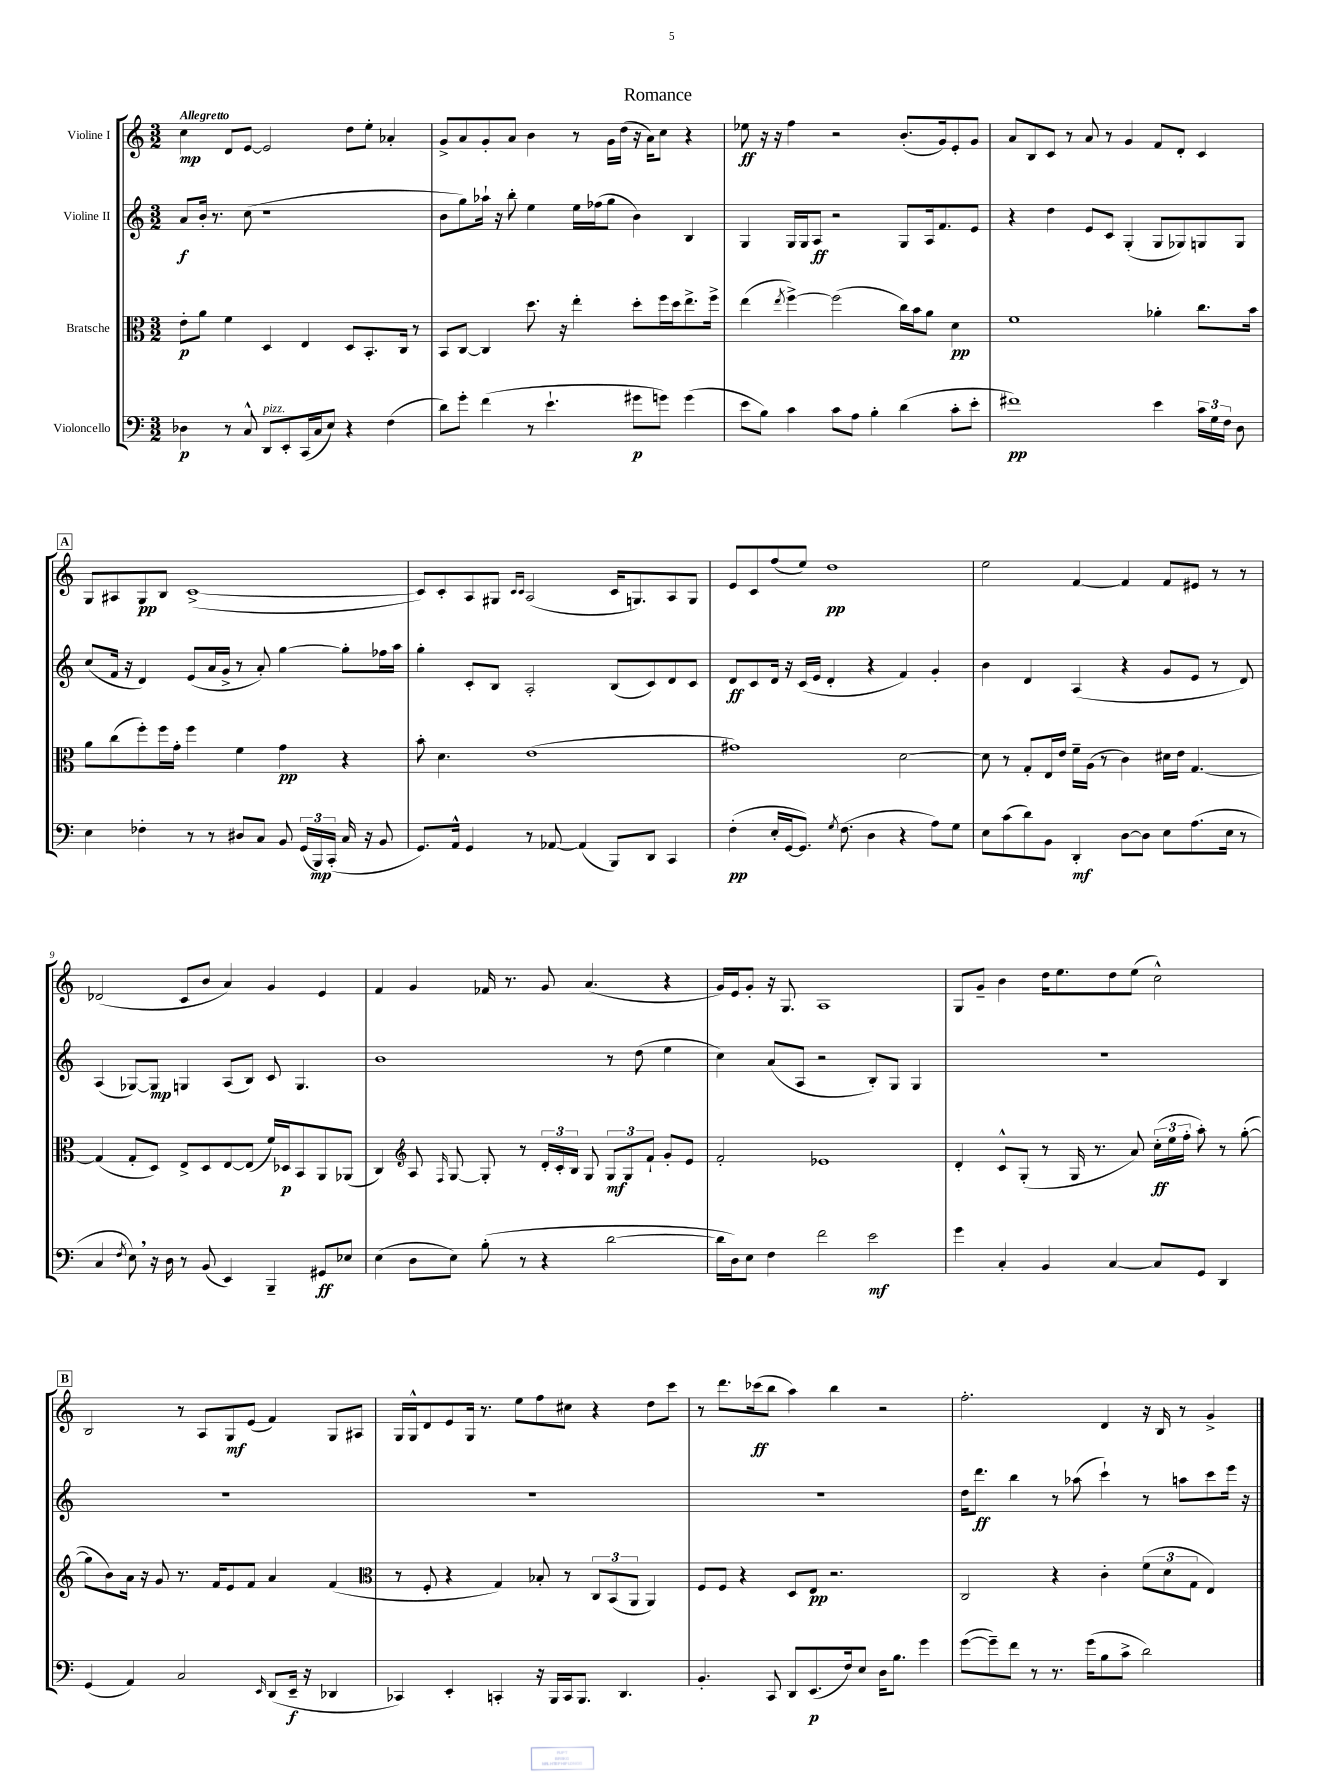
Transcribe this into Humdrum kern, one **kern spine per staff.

**kern	**dynam	**kern	**dynam	**kern	**dynam	**kern	**dynam
*part4	*part4	*part3	*part3	*part2	*part2	*part1	*part1
*staff4	*staff4	*staff3	*staff3	*staff2	*staff2	*staff1	*staff1
*I"Violoncello	*	*I"Bratsche	*	*I"Violine II	*	*I"Violine I	*
*clefF4	*	*clefC3	*	*clefG2	*	*clefG2	*
*k[]	*	*k[]	*	*k[]	*	*k[]	*
*M3/2	*	*M3/2	*	*M3/2	*	*M3/2	*
=1	=1	=1	=1	=1	=1	=1	=1
!	!	!	!	!	!	!LO:TX:a:B:t=Allegretto	!
4D-X\	p	8e'\L	p	8a/L	f	4cc\	mp
.	.	8a\J	.	16b'/Jk	.	.	.
.	.	.	.	8.r	.	.	.
8r	.	4f\	.	.	.	8d/L	.
8C^^/	.	.	.	(8cc\	.	[8e/J	.
!LO:TX:a:i:t=pizz.	!	!	!	!	!	!	!
8DD/L	.	4D/	.	1r	.	2e/]	.
8EE'/	.	.	.	.	.	.	.
(16CC/L	.	4E/	.	.	.	.	.
16C/J	.	.	.	.	.	.	.
8E/J)	.	.	.	.	.	.	.
4r	.	8D/L	.	.	.	8dd\L	.
.	.	8.BB'/	.	.	.	8ee'\J	.
(4F\	.	.	.	.	.	4a-X'/	.
.	.	16C/Jk	.	.	.	.	.
.	.	8r	.	.	.	.	.
=2	=2	=2	=2	=2	=2	=2	=2
8d\L)	.	8BB/L	.	8b\L	.	8g^/L	.
8g'\J	.	[8C/J	.	8gg\)	.	8a/	.
(4f\	.	4C/]	.	16aa-X`\Jk	.	8g'/	.
.	.	.	.	16r	.	.	.
.	.	.	.	8bb'\	.	8a/J	.
8r	.	8.dd\	.	4ee\	.	4b\	.
4.e`\	.	.	.	.	.	.	.
.	.	16r	.	.	.	.	.
.	.	4ee'\	.	16ee\LL	.	8r	.
.	.	.	.	(16ff-X\J	.	.	.
.	.	.	.	8gg\J	.	16g\LL	.
.	.	.	.	.	.	(16dd\JJ	.
8g#X\L	p	8dd'\L	.	4b\)	.	16r	.
.	.	.	.	.	.	16a\KL)	.
8gn\J)	.	16ff\L	.	.	.	8cc\J	.
.	.	16dd\J	.	.	.	.	.
(4g\	.	8.ee^\	.	4B/	.	4r	.
.	.	16ff^\Jk	.	.	.	.	.
=3	=3	=3	=3	=3	=3	=3	=3
8e\L	.	(4ee\	.	4G/	.	8ee-X\	ff
8B\J)	.	.	.	.	.	16r	.
.	.	.	.	.	.	16r	.
.	.	8qee/	.	.	.	.	.
4c\	.	[4ff^\)	.	16G/LL	.	4ff\	.
.	.	.	.	16G/J	.	.	.
.	.	.	.	8A/J	ff	.	.
8c\L	.	(2ff\]	.	2r	.	2r	.
8A\J	.	.	.	.	.	.	.
4B'\	.	.	.	.	.	.	.
(4d\	.	16cc\LL)	.	8G/L	.	(8.b'/L	.
.	.	16b\J	.	.	.	.	.
.	.	8a\J	.	16A/k	.	.	.
.	.	.	.	8.f/	.	16g/k)	.
8c'\L	.	4d\	pp	.	.	8e'/	.
8e'\J	.	.	.	8e/J	.	8g/J	.
=4	=4	=4	=4	=4	=4	=4	=4
1f#X)	pp	1f	.	4r	.	8a/L	.
.	.	.	.	.	.	8B/	.
.	.	.	.	4dd\	.	8c/J	.
.	.	.	.	.	.	8r	.
.	.	.	.	8e/L	.	8a/	.
.	.	.	.	8c/J	.	8r	.
.	.	.	.	(4G'/	.	4g/	.
4e\	.	4a-X'\	.	8G/L	.	8f/L	.
.	.	.	.	8G-X/)	.	8d'/J	.
24c\LL	.	8.cc\L	.	8Gn/	.	4c/	.
24G\	.	.	.	.	.	.	.
24F\JJ	.	.	.	.	.	.	.
8D\	.	.	.	8G/J	.	.	.
.	.	16b\Jk	.	.	.	.	.
!!LO:LB:g=z
!!LO:REH:place=s1:t=A
=5	=5	=5	=5	=5	=5	=5	=5
4E\	.	8a\L	.	(8cc/L	.	8G/L	.
.	.	(8cc\	.	16f/Jk	.	8A#X/	.
.	.	.	.	16r	.	.	.
4F-X'\	.	8ff'\)	.	4d/)	.	8G/	pp
.	.	16ff\L	.	.	.	8B/J	.
.	.	16g'\JJ	.	.	.	.	.
8r	.	4ff\	.	(8e/L	.	([1c^	.
8r	.	.	.	16a/L	.	.	.
.	.	.	.	16g^/JJ	.	.	.
8D#X/L	.	4f\	.	8r	.	.	.
8C/J	.	.	.	8a'/)	.	.	.
8BB/	.	4g\	pp	[4gg\	.	.	.
(24GG/LL	.	.	.	.	.	.	.
24BBB/)	mp	.	.	.	.	.	.
(24CC'/JJ	.	.	.	.	.	.	.
16C/	.	4r	.	8gg'\L]	.	.	.
16r	.	.	.	.	.	.	.
8BB/	.	.	.	16ff-X\L	.	.	.
.	.	.	.	16aa\JJ	.	.	.
=6	=6	=6	=6	=6	=6	=6	=6
8.GG/L)	.	8b'\	.	4gg'\	.	8c/L])	.
.	.	4.d\	.	.	.	8c'/	.
16AA^^/Jk	.	.	.	.	.	.	.
4GG/	.	.	.	8c'/L	.	8A/	.
.	.	.	.	8B/J	.	8G#X/J	.
.	.	.	.	.	.	16qqc/LL	.
.	.	.	.	.	.	16qqc/JJ	.
8r	.	(1e	.	2A'/	.	(2A/	.
[8AA-X/	.	.	.	.	.	.	.
(4AA-/]	.	.	.	.	.	.	.
8BBB/L)	.	.	.	(8B/L	.	16c/KL	.
.	.	.	.	.	.	8.Gn/)	.
8DD/J	.	.	.	8c/)	.	.	.
4CC/	.	.	.	8d/	.	8A/	.
.	.	.	.	8c/J	.	8G/J	.
=7	=7	=7	=7	=7	=7	=7	=7
(4F'\	pp	1g#X)	.	8d/L	ff	8e/L	.
.	.	.	.	8c/	.	8c/	.
16E'/LL	.	.	.	16d/Jk	.	(8ff/	.
[16GG/J	.	.	.	16r	.	.	.
8.GG/J])	.	.	.	(16c/LL	.	8ee/J)	.
.	.	.	.	16e/JJ	.	.	.
.	.	.	.	4d'/	.	1dd	pp
8qG/	.	.	.	.	.	.	.
(8.F\	.	.	.	.	.	.	.
4D\	.	.	.	4r	.	.	.
4r	.	[2d\	.	4f/)	.	.	.
8A\L)	.	.	.	4g'/	.	.	.
8G\J	.	.	.	.	.	.	.
=8	=8	=8	=8	=8	=8	=8	=8
8E\L	.	8d\]	.	4b\	.	2ee\	.
(8c\	.	8r	.	.	.	.	.
8d\)	.	8G'/L	.	4d/	.	.	.
8BB\J	.	16E/L	.	.	.	.	.
.	.	16e/JJ	.	.	.	.	.
4DD'/	mf	16f~\LL	.	(4A/	.	[4f/	.
.	.	(16A\JJ	.	.	.	.	.
.	.	8r	.	.	.	.	.
[8D\L	.	4c\)	.	4r	.	4f/]	.
8D\J]	.	.	.	.	.	.	.
8E\L	.	16d#X\LL	.	8g/L	.	8f/L	.
.	.	16e\JJ	.	.	.	.	.
(8.A\	.	[4.G/	.	8e/J	.	8e#X/J	.
.	.	.	.	8r	.	8r	.
16E\Jk	.	.	.	.	.	.	.
8r	.	.	.	8d/)	.	8r	.
!!LO:LB:g=z
=9	=9	=9	=9	=9	=9	=9	=9
4C/	.	(4G/]	.	(4A/	.	(2d-X/	.
8qF/	.	.	.	.	.	.	.
8E,\)	.	8G'/L	.	[8G-X/L)	.	.	.
16r	.	8D/J)	.	8G-/J]	mp	.	.
16D\	.	.	.	.	.	.	.
8r	.	8E^/L	.	4Gn/	.	8c/L	.
(8BB/	.	8D/	.	.	.	8b/J	.
4EE/)	.	[8E/	.	(8A/L	.	4a/)	.
.	.	(8E/J]	.	8B/J)	.	.	.
4BBB~/	.	16f/LL)	.	8c/	.	4g/	.
.	.	16D-X/J	p	.	.	.	.
.	.	8BB/	.	4.G/	.	.	.
8GG#X/L	ff	8AA/	.	.	.	4e/	.
8E-X/J	.	(8AA-X/J	.	.	.	.	.
=10	=10	=10	=10	=10	=10	=10	=10
(4E\	.	4C/)	.	1b	.	4f/	.
*	*	*clefG2	*	*	*	*	*
8D\L	.	8A/	.	.	.	4g/	.
.	.	16qqF/	.	.	.	.	.
8E\J)	.	[8G/	.	.	.	.	.
(8B'\	.	8G'/]	.	.	.	16f-X/	.
.	.	.	.	.	.	8.r	.
8r	.	8r	.	.	.	.	.
4r	.	24d'/LL	.	.	.	8g/	.
.	.	24c'/	.	.	.	.	.
.	.	24B/JJ	.	.	.	.	.
.	.	8G/	.	.	.	(4.a/	.
[2d\	.	12G/L	mf	8r	.	.	.
.	.	12G/	.	.	.	.	.
.	.	.	.	(8dd\	.	.	.
.	.	12f`/J	.	.	.	.	.
.	.	8g'/L	.	4ee\	.	4r	.
.	.	8e/J	.	.	.	.	.
=11	=11	=11	=11	=11	=11	=11	=11
16d\LL]	.	2f'/	.	4cc\)	.	16g/LL)	.
16D\J)	.	.	.	.	.	16e/J	.
8E\J	.	.	.	.	.	8g'/J	.
4F\	.	.	.	(8a/L	.	16r	.
.	.	.	.	.	.	8.G/	.
.	.	.	.	8A/J	.	.	.
2f\	.	1e-X	.	2r	.	1A	.
2e\	mf	.	.	8B'/L)	.	.	.
.	.	.	.	8G/J	.	.	.
.	.	.	.	4G/	.	.	.
=12	=12	=12	=12	=12	=12	=12	=12
4g\	.	4d'/	.	1.r	.	8G/L	.
.	.	.	.	.	.	8g~/J	.
4C'/	.	8c^^/L	.	.	.	4b\	.
.	.	(8G'/J	.	.	.	.	.
4BB/	.	8r	.	.	.	16dd\KL	.
.	.	.	.	.	.	8.ee\	.
.	.	16G/	.	.	.	.	.
.	.	8.r	.	.	.	.	.
[4C/	.	.	.	.	.	8dd\	.
.	.	8a/)	.	.	.	(8ee\J	.
8C/L]	.	(24cc'\LL	ff	.	.	2cc^^\)	.
.	.	24ee\	.	.	.	.	.
.	.	24ff'\JJ	.	.	.	.	.
8GG/J	.	8aa'\)	.	.	.	.	.
4DD/	.	8r	.	.	.	.	.
.	.	([8gg'\	.	.	.	.	.
!!LO:LB:g=z
!!LO:REH:place=s1:t=B
=13	=13	=13	=13	=13	=13	=13	=13
(4GG/	.	8gg\L]	.	1.r	.	2B/	.
.	.	8b\)	.	.	.	.	.
4AA/)	.	16a\Jk	.	.	.	.	.
.	.	16r	.	.	.	.	.
.	.	8g/	.	.	.	.	.
2C/	.	8.r	.	.	.	8r	.
.	.	.	.	.	.	8A/L	.
.	.	16f/KL	.	.	.	.	.
.	.	8e/	.	.	.	8G/	mf
.	.	8f/J	.	.	.	(8e/J	.
16qqEE/	.	.	.	.	.	.	.
(8DD/L	.	4a/	.	.	.	4f/)	.
16EE~/Jk	f	.	.	.	.	.	.
16r	.	.	.	.	.	.	.
4DD-X/	.	(4f/	.	.	.	8G/L	.
.	.	.	.	.	.	8A#X/J	.
=14	=14	=14	=14	=14	=14	=14	=14
*	*	*clefC3	*	*	*	*	*
4CC-X/)	.	8r	.	1.r	.	16G/LL	.
.	.	.	.	.	.	16G^^/J	.
.	.	8F'/	.	.	.	8d/	.
4EE'/	.	4r	.	.	.	8e/	.
.	.	.	.	.	.	16G/Jk	.
.	.	.	.	.	.	8.r	.
4CCn'/	.	4G/)	.	.	.	.	.
.	.	.	.	.	.	8ee\L	.
16r	.	8B-X'/	.	.	.	8ff\	.
16BBB/LL	.	.	.	.	.	.	.
16CC/J	.	8r	.	.	.	8cc#X\J	.
8.BBB/J	.	.	.	.	.	.	.
.	.	12C/L	.	.	.	4r	.
.	.	(12BB/	.	.	.	.	.
4.DD/	.	.	.	.	.	.	.
.	.	12AA/J	.	.	.	.	.
.	.	4AA/)	.	.	.	8dd\L	.
.	.	.	.	.	.	8ccc\J	.
=15	=15	=15	=15	=15	=15	=15	=15
4.BB'/	.	8F/L	.	1.r	.	8r	.
.	.	8F/J	.	.	.	8.ddd\L	.
.	.	4r	.	.	.	.	.
.	.	.	.	.	.	(16ccc-X\k	ff
8CC/	.	.	.	.	.	8bb\J	.
8DD/L	.	8D/L	.	.	.	4aa\)	.
(8.EE/	p	8E/J	pp	.	.	.	.
.	.	2.r	.	.	.	4bb\	.
16F/k)	.	.	.	.	.	.	.
8E/J	.	.	.	.	.	.	.
16D\KL	.	.	.	.	.	2r	.
8.B\J	.	.	.	.	.	.	.
4g\	.	.	.	.	.	.	.
=16	=16	=16	=16	=16	=16	=16	=16
([8g\L	.	2C/	.	16dd\KL	.	2.ff'\	.
.	.	.	.	8.ddd\J	ff	.	.
8g~\])	.	.	.	.	.	.	.
8f\J	.	.	.	4bb\	.	.	.
8r	.	.	.	.	.	.	.
8.r	.	4r	.	8r	.	.	.
.	.	.	.	(8aa-X\	.	.	.
(16g\KL	.	.	.	.	.	.	.
8B\	.	4c'\	.	4ccc`\)	.	4d/	.
8c^\J	.	.	.	.	.	.	.
2d\)	.	(12f\L	.	8r	.	16r	.
.	.	.	.	.	.	16B/	.
.	.	12d\	.	.	.	.	.
.	.	.	.	8aan\L	.	8r	.
.	.	12G\J	.	.	.	.	.
.	.	4E/)	.	8ccc\	.	4g^/	.
.	.	.	.	16eee\Jk	.	.	.
.	.	.	.	16r	.	.	.
==	==	==	==	==	==	==	==
*-	*-	*-	*-	*-	*-	*-	*-
